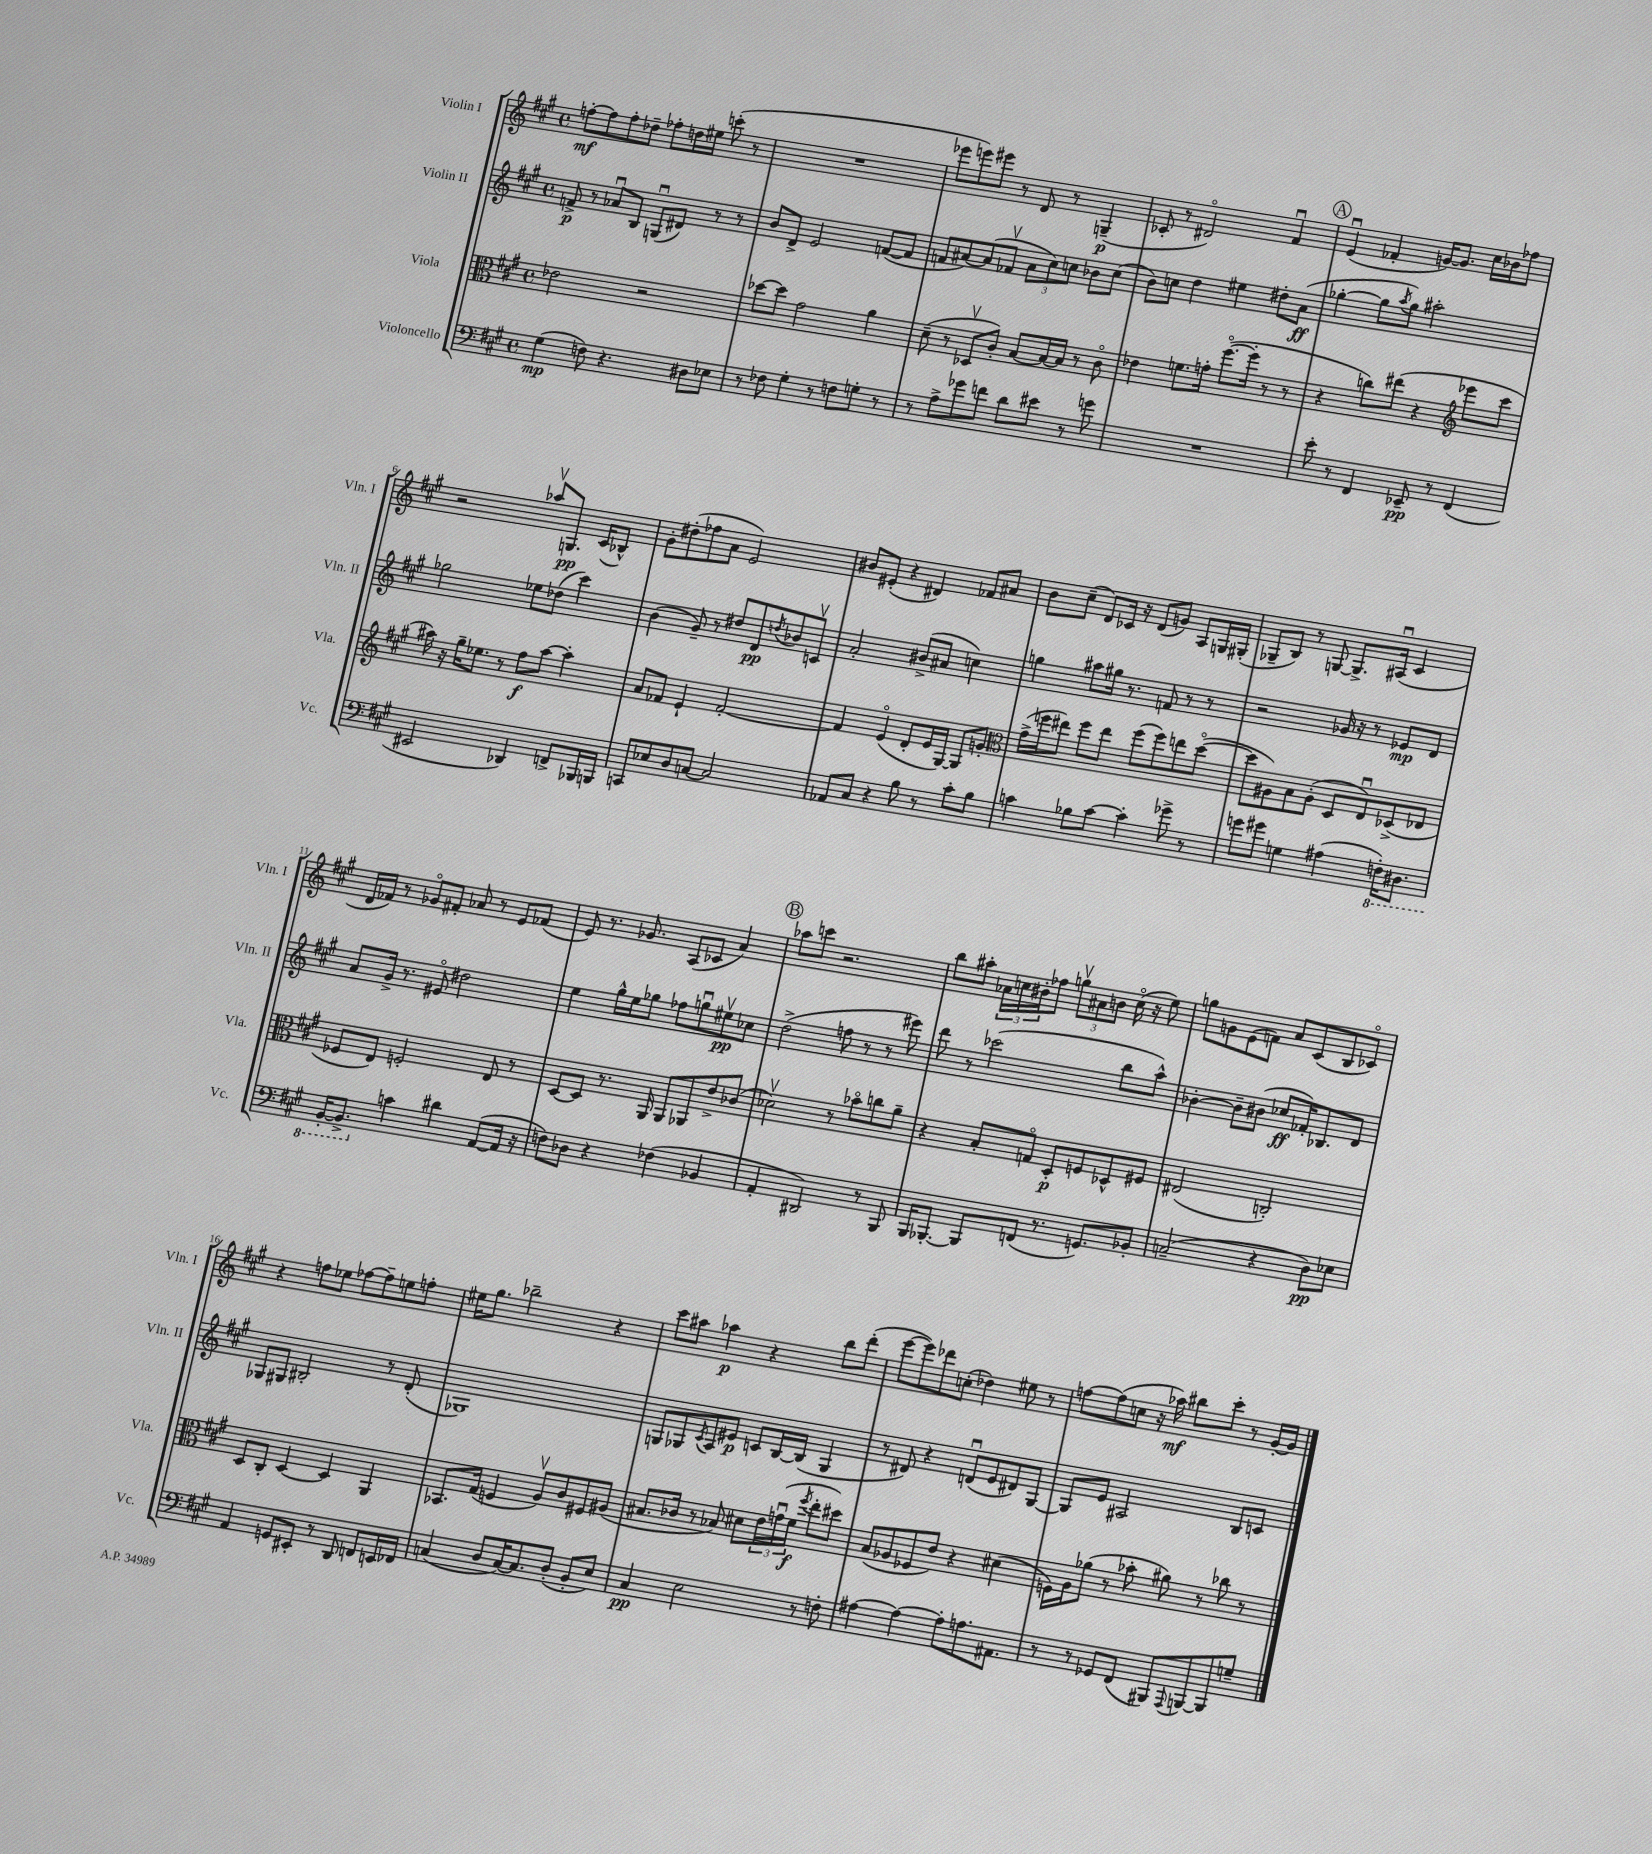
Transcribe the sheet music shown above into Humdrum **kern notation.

**kern	**dynam	**kern	**dynam	**kern	**dynam	**kern	**dynam
*part4	*part4	*part3	*part3	*part2	*part2	*part1	*part1
*staff4	*staff4	*staff3	*staff3	*staff2	*staff2	*staff1	*staff1
*I"Violoncello	*	*I"Viola	*	*I"Violin II	*	*I"Violin I	*
*I'Vc.	*	*I'Vla.	*	*I'Vln. II	*	*I'Vln. I	*
*clefF4	*	*clefC3	*	*clefG2	*	*clefG2	*
*k[f#c#g#]	*	*k[f#c#g#]	*	*k[f#c#g#]	*	*k[f#c#g#]	*
*M4/4	*	*M4/4	*	*M4/4	*	*M4/4	*
*met(c)	*	*met(c)	*	*met(c)	*	*met(c)	*
=1	=1	=1	=1	=1	=1	=1	=1
(4G#\	mp	2e-X\	.	8fn^/	p	[8ffn'\L	mf
.	.	.	.	8r	.	8ff\]	.
8Fn\)	.	.	.	8a-Xu/L	.	8ff'\	.
4.r	.	.	.	8B/J	.	8dd-X~\J	.
.	.	2r	.	(8Gnu/L	.	8ff-X'\L	.
.	.	.	.	8d#X/J)	.	16ddn\L	.
.	.	.	.	.	.	16ee#X\JJ	.
8D#X\L	.	.	.	8r	.	(8cccn'\	.
8E-X\J	.	.	.	8r	.	8r	.
=2	=2	=2	=2	=2	=2	=2	=2
8r	.	[8dd-X\L	.	8b/L	.	1r	.
8F-X\	.	8dd-\J]	.	8d^/J	.	.	.
4G#'\	.	2g#\	.	2e/	.	.	.
8r	.	.	.	.	.	.	.
8Fn\L	.	.	.	.	.	.	.
8Gn'\J	.	4a\	.	([8fn/L	.	.	.
8r	.	.	.	8f/J]	.	.	.
=3	=3	=3	=3	=3	=3	=3	=3
8r	.	(8d~\	.	8fn/L	.	8eee-X\L	.
8A^\L	.	8r	.	[8a#X/)	.	8eeen\)	.
8g-X\	.	8D-Xv/L	.	(8a#/]	.	8eee#X\J	.
8fn\J	.	8c#'/J)	.	8f-Xv/J	.	8r	.
8d\L	.	[8B/L	.	12a#\L	.	8d/	.
.	.	.	.	12cc#\)	.	.	.
8e#X\J	.	16B/L_	.	.	.	8r	.
.	.	.	.	12ccn\J	.	.	.
.	.	16B/JJ]	.	.	.	.	.
8r	.	8r	.	8b-X\L	.	(4Gn~/	p
8gn\	.	8c#\	.	(8cc\J	.	.	.
=4	=4	=4	=4	=4	=4	=4	=4
1r	.	4e-X\	.	8b\L)	.	8c-X'/	.
.	.	.	.	8ccn\J	.	8r	.
.	.	8.fn\L	.	4dd\	.	2d#X/)	.
.	.	16gn'\Jk	.	.	.	.	.
.	.	([8.ff#\L	.	4ee#X\	.	.	.
.	.	16ff#'\Jk]	.	.	.	.	.
.	.	8r	.	8dd#X'\L	.	4f#u/	.
.	.	8r	.	(8a\J	ff	.	.
!!LO:REH:place=s1:t=A
=5	=5	=5	=5	=5	=5	=5	=5
8e'\	.	4r	.	[4gg-X'\	.	(4eu/	.
8r	.	.	.	.	.	.	.
4FF#/	.	8ccn\L)	.	8gg-\L]	.	4f-X'/	.
.	.	.	.	8qaa/	.	.	.
.	.	(8ee#X\J	.	8gg-\J)	.	.	.
8EE-X~/	pp	4r	.	2aa#X'\	.	[16gn/KL)	.
.	.	.	.	.	.	8.g/J]	.
8r	.	.	.	.	.	.	.
*	*	*clefG2	*	*	*	*	*
(4FF#/	.	8eee-X\L	.	.	.	16cc#\LL	.
.	.	.	.	.	.	16b-X\J	.
.	.	8ccc#\J	.	.	.	8ff-X\J	.
!!LO:LB:g=z
=6	=6	=6	=6	=6	=6	=6	=6
2EE#X/	.	16aa#X\)	.	2gg-X\	.	2r	.
.	.	16r	.	.	.	.	.
.	.	16gg#~\KL	.	.	.	.	.
.	.	8.ee-X\J	.	.	.	.	.
.	.	8r	.	.	.	.	.
4DD-X/)	.	8ff#\L	f	8ee-X\L	.	8aa-Xv/L	.
.	.	[8aa#\J	.	(8dd-X\J	.	8.Gn/J	pp
8FFn^/L	.	4aa#'\]	.	4ccc#\)	.	.	.
.	.	.	.	.	.	(16c#/KL	.
16BBB-X/L	.	.	.	.	.	8B-X^^/J)	.
16BBBn/JJ	.	.	.	.	.	.	.
=7	=7	=7	=7	=7	=7	=7	=7
8CCn/L	.	8a/L	.	(4b\	.	8g#'\L	.
8E-X/	.	8f-X/J	.	.	.	(8dd#X'\	.
8D/	.	4e`/	.	8g#~/)	.	8ff-X\	.
[8Cn/J	.	.	.	8r	.	8a\J	.
2C/]	.	[2f-'/	.	8dd#X/L	.	2e/)	.
.	.	.	.	8d/	pp	.	.
.	.	.	.	8qddn/	.	.	.
.	.	.	.	8b-X/	.	.	.
.	.	.	.	8cnv/J	.	.	.
=8	=8	=8	=8	=8	=8	=8	=8
8AA-X/L	.	4f-/]	.	2a'/	.	8b#X/L	.
8C#/J	.	.	.	.	.	(8e#X'/J	.
4r	.	(4e/	.	.	.	4r	.
8B\	.	8d'/L	.	(8b#X^/L	.	4d#X/)	.
8r	.	16e/L	.	8a#X/J	.	.	.
.	.	[16G#/JJ)	.	.	.	.	.
8c#'\L	.	8G#/L]	.	4ccn\)	.	8f-X/L	.
8B\J	.	8gn'/J	.	.	.	8a#X/J	.
=9	=9	=9	=9	=9	=9	=9	=9
*	*	*clefC3	*	*	*	*	*
4cn\	.	(16g#^\LL	.	4ggn\	.	8b\L	.
.	.	16ffn\J	.	.	.	.	.
.	.	8ee#X\J)	.	.	.	(8cc#~\J	.
8B-X\L	.	8ff\L	.	8aa#X\L	.	8d/L)	.
[8c\J	.	8ee#\J	.	16gg#X\Jk	.	16c-X/Jk	.
.	.	.	.	8.r	.	16r	.
4c'\]	.	(8ff\L	.	.	.	(8d/L	.
.	.	8ff\)	.	8fn/	.	8gn/J)	.
8g-X^\	.	8een\	.	8r	.	8A/L	.
8r	.	([8dd\J	.	8r	.	16Gn/L	.
.	.	.	.	.	.	(16G#X'/JJ	.
=10	=10	=10	=10	=10	=10	=10	=10
8gn\L	.	8dd\L]	.	2r	.	8G-X~/L	.
8g#X\J	.	8A#X\)	.	.	.	8B/J)	.
4Gn\	.	8B\	.	.	.	8r	.
.	.	(8A#'\J	.	.	.	[8Gn/	.
(4A#X\	.	8D/L	.	16g-X/	.	8.G^/L]	.
.	.	.	.	16r	.	.	.
.	.	8Eu/)	.	8r	.	.	.
.	.	.	.	.	.	(16A#Xu/Jk	.
*8ba	*	*	*	*	*	*	*
16FFn'\KL)	.	(8D-X^/	.	8e-X/L	mp	4c#/	.
8.DD#X\J	.	.	.	.	.	.	.
.	.	8E-X/J	.	8d/J	.	.	.
!!LO:LB:g=z
=11	=11	=11	=11	=11	=11	=11	=11
[16BBB'/KL	.	8F-X/L	.	8a/L	.	16d/LL	.
8.BBB^/J]	.	.	.	.	.	16f-X/JJ)	.
.	.	8E/J)	.	16g#^/Jk	.	8r	.
.	.	.	.	8.r	.	.	.
*X8ba	*	*	*	*	*	*	*
4cn\	.	2Fn'/	.	.	.	8g-X/L	.
.	.	.	.	8e#X/	.	8f#X'/J	.
4d#X\	.	.	.	2dd#X\	.	8a-X/	.
.	.	.	.	.	.	8r	.
([8AA/L	.	8E/	.	.	.	8e/L	.
16AA/Jk]	.	8r	.	.	.	(8f-X/J	.
16r	.	.	.	.	.	.	.
=12	=12	=12	=12	=12	=12	=12	=12
8Fn\L)	.	[8D/L	.	4ee\	.	8e/)	.
8D-X\J	.	8D/J]	.	.	.	8.r	.
4r	.	8.r	.	16gg#^^\LL	.	.	.
.	.	.	.	16ee\J	.	8.g-X/	.
.	.	.	.	8gg-X\J	.	.	.
.	.	16AA/	.	.	.	.	.
(4F-X\	.	8AA/L	.	8ff-X\L	.	(8A/L	.
.	.	8AA-X/	.	8ggnu\	.	8c-X/J	.
4BB-X/	.	8e^/	.	8ee#Xv\	pp	4a/)	.
.	.	(8c-X/J	.	8cc-X\J	.	.	.
!!LO:REH:place=s1:t=B
=13	=13	=13	=13	=13	=13	=13	=13
4AA'/	.	2d-Xv\)	.	(2dd^\	.	8aa-X\L	.
.	.	.	.	.	.	8cccn\J	.
2DD#X/)	.	.	.	.	.	2.r	.
.	.	8r	.	8ffn\	.	.	.
.	.	8b-X\L	.	8r	.	.	.
8r	.	8ccn\	.	8r	.	.	.
8BBB/	.	8a~\J	.	8eee#X\)	.	.	.
=14	=14	=14	=14	=14	=14	=14	=14
16BBB/KL	.	4r	.	8ddd\	.	8bb\L	.
[8.BBB-X'/J	.	.	.	.	.	.	.
.	.	.	.	8r	.	8aa#X'\J	.
8BBB-/L]	.	8B'/L	.	(2ccc-X\	.	24a-X\LL	.
.	.	.	.	.	.	24ccn\	.
.	.	.	.	.	.	24b#X'\J	.
(8FFn/J	.	8Gn/J	.	.	.	8ff-X\J	.
8.r	.	8D'/L	p	.	.	12ggnv\L	.
.	.	.	.	.	.	12a#X\	.
.	.	8Fn/	.	.	.	.	.
.	.	.	.	.	.	12bn\J	.
8.GGn/L)	.	.	.	.	.	.	.
.	.	8D-X^^/	.	8bb\L	.	(16cc\	.
.	.	.	.	.	.	16r	.
8BB-X'/J	.	8F#X/J	.	8aa^^\J)	.	8ee\)	.
=15	=15	=15	=15	=15	=15	=15	=15
(2Cn~/	.	(2E#X/	.	[4b-X'\	.	8ggn\L	.
.	.	.	.	.	.	8gn\	.
.	.	.	.	8b-~\L]	.	(8e\	.
.	.	.	.	(8b#X\J	.	8fn\J)	.
4r	.	2Cn'/)	.	8cc-X/L	ff	8a/L	.
.	.	.	.	16f-X'/K)	.	(8c#/	.
.	.	.	.	8.B-X/	.	.	.
8D\L)	pp	.	.	.	.	8B/	.
8E-X\J	.	.	.	8d/J	.	8c-X/J)	.
!!LO:LB:g=z
=16	=16	=16	=16	=16	=16	=16	=16
4AA/	.	8D/L	.	8G-X/L	.	4r	.
.	.	8C#'/J	.	8G#X/J	.	.	.
8GGn/L	.	[4D/	.	2B#X'/	.	8ffn\L	.
8EE#X'/J	.	.	.	.	.	8ee-X\J	.
8r	.	4D/]	.	.	.	[8ff-X\L	.
8DD/	.	.	.	.	.	8ff-~\]	.
8FFn/L	.	4AA/	.	8r	.	8een\	.
16EEn/L	.	.	.	(8d'/	.	8ffn'\J	.
16FF-X/JJ	.	.	.	.	.	.	.
=17	=17	=17	=17	=17	=17	=17	=17
(4Cn/	.	8.BB-X/L	.	1G-X)	.	16ee#X\KL	.
.	.	.	.	.	.	8.gg#\J	.
.	.	(16G#/Jk	.	.	.	.	.
8D/L	.	4Fn/	.	.	.	2bb-X~\	.
[16C/K)	.	.	.	.	.	.	.
8.C/]	.	.	.	.	.	.	.
.	.	8Av/L)	.	.	.	.	.
(8D'/J	.	8c#/	.	.	.	.	.
8BB'/L	.	8F#X/	.	.	.	4r	.
8E/J)	.	(8A#X/J	.	.	.	.	.
=18	=18	=18	=18	=18	=18	=18	=18
4C#/	pp	8.B#X/L	.	8Gn/L	.	8ccc#\L	.
.	.	.	.	8G-X/	.	8aa#X\J	.
.	.	16c-X/Jk	.	.	.	.	.
.	.	.	.	8qc#/	.	.	.
2E\	.	8r	.	8A/	.	4aa-X\	p
.	.	8B-X/)	.	8e#X/J	p	.	.
.	.	8d#X\L	.	8cn/L	.	4r	.
.	.	24e\L	.	[16B/L	.	.	.
.	.	(24gnu\	.	.	.	.	.
.	.	.	.	(16B/JJ]	.	.	.
.	.	24f#\JJ	f	.	.	.	.
.	.	8qff#/	.	.	.	.	.
8r	.	8ee'\L	.	4G-/	.	8bb\L	.
8Fn'\	.	8dd#X\J)	.	.	.	(8ddd'\J	.
=19	=19	=19	=19	=19	=19	=19	=19
[4A#X\	.	(8B/L	.	8r	.	[8eee\L	.
.	.	8A-X/	.	8d#X/)	.	8eee\])	.
4A#\_	.	8F-X/	.	4r	.	8ddd-X\	.
.	.	8e/J)	.	.	.	(8ccn'\J	.
8A#'\L]	.	4r	.	(8dnu/L	.	4dd-X\)	.
8.An\	.	.	.	8e/	.	.	.
.	.	(4d#X\	.	8d#X/)	.	8ee#X\	.
8.AA#X\J	.	.	.	.	.	.	.
.	.	.	.	[8G#/J	.	8r	.
=20	=20	=20	=20	=20	=20	=20	=20
8r	.	16Fn\LL)	.	8G#/L]	.	[8ffn\L	.
.	.	16A\J	.	.	.	.	.
8r	.	(8a-X\J	.	8e/J	.	(8ff\]	.
8GG-X/L	.	8r	.	2A#X/	.	8ccn\J	.
(8FF#/J	.	8b-X'\	.	.	.	16r	.
.	.	.	.	.	.	16aa-X\)	mf
8BBB#X/L)	.	8a#X\)	.	.	.	8bb#X\L	.
8qqAAA/	.	.	.	.	.	.	.
[8BBBn/	.	8r	.	.	.	8ccc#'\J	.
8BBB/]	.	8cc-X\	.	8B/L	.	8r	.
8Gn~/J	.	8r	.	8cn/J	.	[16g#'/LL	.
.	.	.	.	.	.	16g#/JJ]	.
==	==	==	==	==	==	==	==
*-	*-	*-	*-	*-	*-	*-	*-
